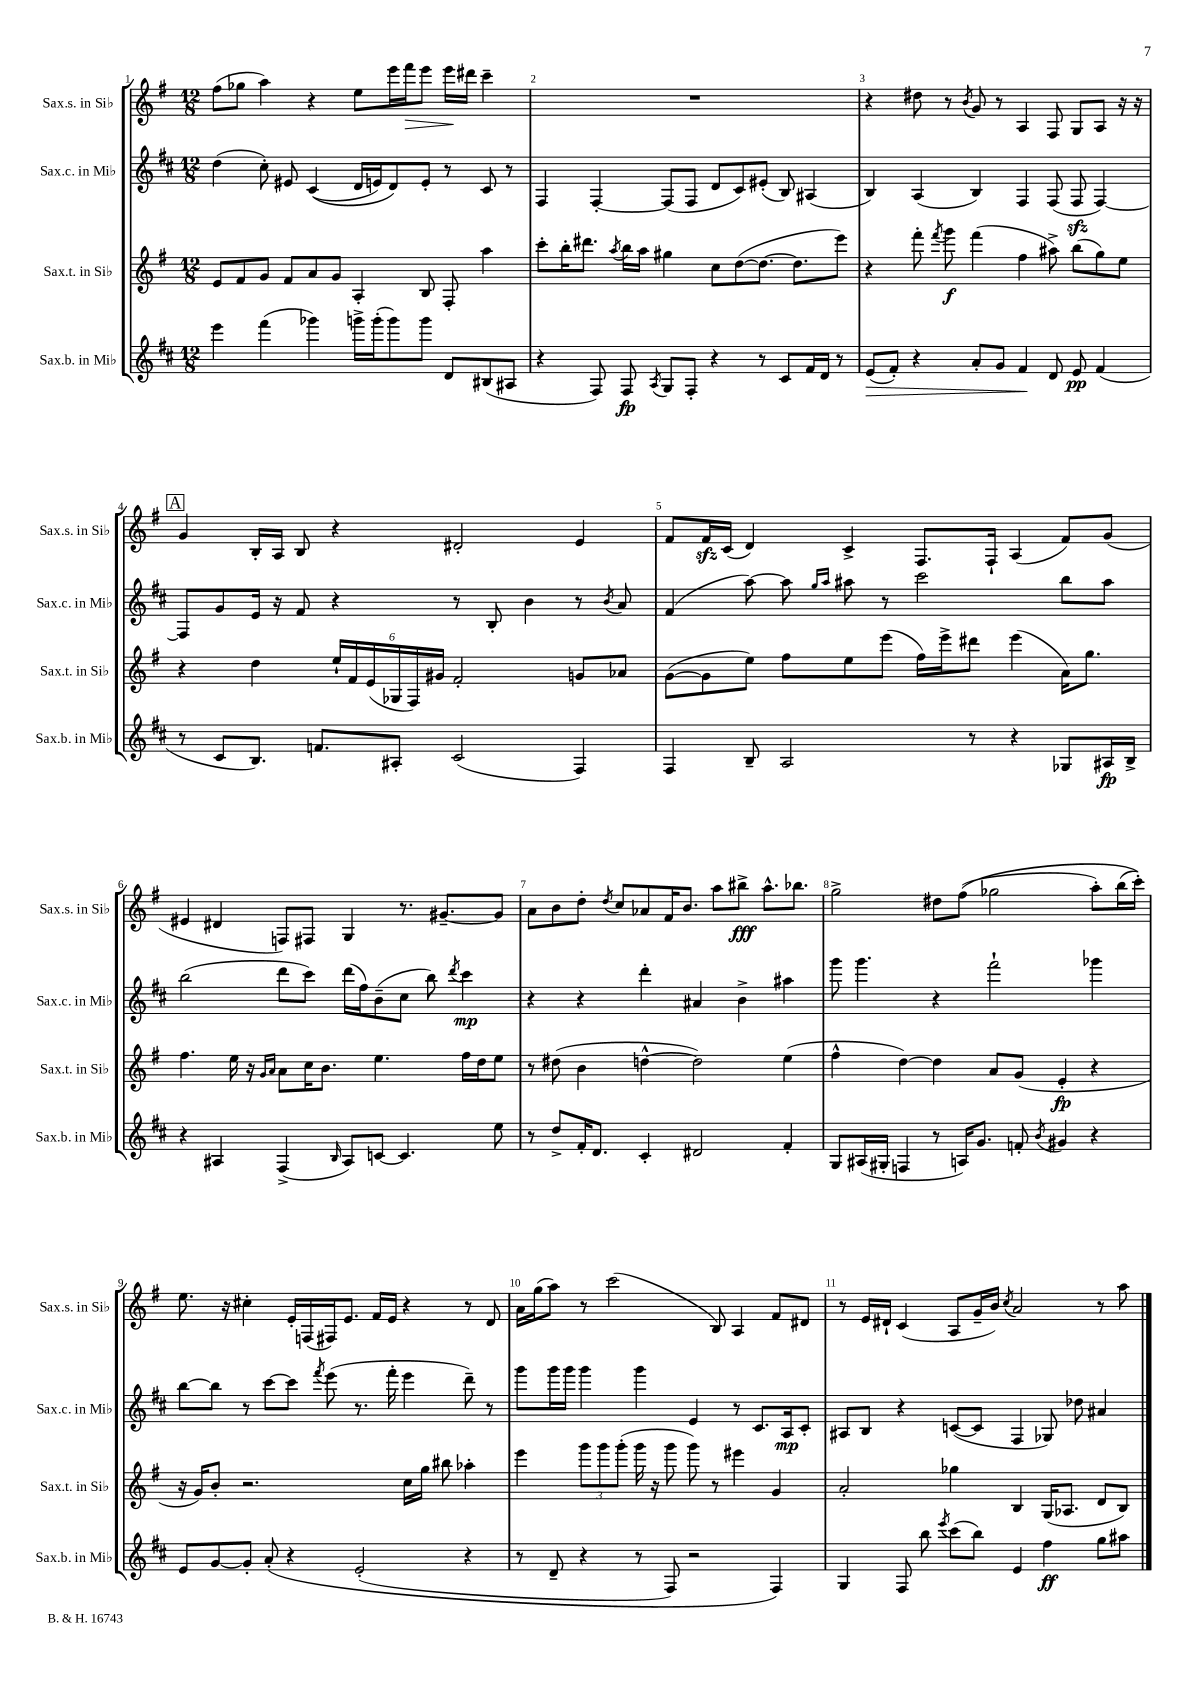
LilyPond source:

<<
\new StaffGroup <<
\new Staff = "s0" \with { instrumentName = "Sax.s. in Sib" shortInstrumentName = "Sax.s. in Sib" } {
    \clef treble \key g \major \numericTimeSignature \time 12/8
    \autoBeamOff fis''8[( ges''8] a''4) r4 e''8[ e'''16 fis'''16\> e'''8] e'''16[\! dis'''16] c'''4-- |
    R1. |
    r4 dis''8 r8 \acciaccatura { b'8 } g'8 r8 a4 fis8 g8[ a8] r16 r16 |
    \mark \markup { \box "A" } g'4 b16[-. a16] b8 r4 dis'2-. e'4 |
    fis'8[ fis'16\sfz c'16]( d'4) c'4-> fis8.[ fis16]-! a4( fis'8[) g'8]( |
    eis'4 dis'4 f8[) fis8] g4 r8. gis'8.[~-- gis'8] |
    a'8[ b'8 d''8]-. \acciaccatura { d''8 } c''8[ aes'8 fis'16 b'8.] a''8[ bis''8]->\fff a''8.[-^ bes''8.] |
    g''2-> dis''8[ fis''8](\( ges''2 a''8[-.) b''16( c'''16]-.)\) |
    e''8. r16 cis''4-. e'16[-. f16( fis16) e'8.] fis'16[ e'16] r4 r8 d'8 |
    a'16[ g''16( a''8]) r8 c'''2( b8) a4 fis'8[ dis'8] |
    r8 e'16[ dis'16]-! c'4( a8[ g'16-- b'16]) \acciaccatura { c''8 } a'2 r8 a''8 \bar "|." |
}
\new Staff = "s1" \with { instrumentName = "Sax.c. in Mib" shortInstrumentName = "Sax.c. in Mib" } {
    \clef treble \key d \major \numericTimeSignature \time 12/8
    \autoBeamOff d''4( cis''8-.) eis'8 cis'4(\( d'16[ e'16) d'8\) e'8]-. r8 cis'8 r8 |
    fis4 fis4~-. fis8[( fis8] d'8[ cis'8) eis'8]-.( b8) ais4( |
    b4) a4( b4) fis4 fis8( fis8\sfz fis4~) |
    \mark \markup { \box "A" } fis8[ g'8 e'16] r16 fis'8 r4 r8 b8-. b'4 r8 \acciaccatura { b'8 } a'8 |
    fis'4( a''8~) a''8 \grace { g''16[ a''16] } ais''8 r8 cis'''2 b''8[ ais''8] |
    b''2( d'''8[ cis'''8]) d'''16[( fis''16) b'8--( cis''8] b''8) \acciaccatura { d'''8 } cis'''4\mp |
    r4 r4 d'''4-. ais'4 b'4-> ais''4 |
    g'''8 g'''4. r4 fis'''2-! ges'''4 |
    b''8[~ b''8] r8 cis'''8[~ cis'''8] \acciaccatura { fis'''8 } e'''8( r8. fis'''16-. e'''4 d'''8--) r8 |
    g'''8[ g'''16 g'''16] g'''4 g'''4 e'4 r8 cis'8.[ a16\mp cis'8]-. |
    ais8[ b8] r4 c'8[~( c'8] fis4 ges8) des''8 ais'4 \bar "|." |
}
\new Staff = "s2" \with { instrumentName = "Sax.t. in Sib" shortInstrumentName = "Sax.t. in Sib" } {
    \clef treble \key g \major \numericTimeSignature \time 12/8
    \autoBeamOff e'8[ fis'8 g'8] fis'8[ a'8 g'8] a4-. b8 fis8-. a''4 |
    c'''8[-. b''16-. dis'''8.] \acciaccatura { a''8 } b''16[ a''16] gis''4 c''8[ d''8~( d''8.]~ d''8.[ e'''8]) |
    r4 fis'''8-. \acciaccatura { fis'''8 } g'''8\f fis'''4( fis''4 ais''8->) b''8[( g''8) e''8] |
    \mark \markup { \box "A" } r4 d''4 \tuplet 6/4 { e''16[-! fis'16 e'16( ges16 fis16) gis'16] } fis'2-. g'8[ aes'8] |
    g'8[~( g'8 e''8]) fis''8[ e''8 e'''8]( fis''16[) e'''16-> dis'''8] e'''4( a'16[) g''8.] |
    fis''4. e''16 r16 \grace { g'16[ a'16] } a'8[ c''16 b'8.] e''4. fis''16[ d''16 e''8] |
    r8 dis''8( b'4 d''4~-^ d''2) e''4( |
    fis''4-^ d''4~) d''4 a'8[ g'8]( e'4-.\fp r4 |
    r16 g'16[) b'8]-. r2. c''16[ g''16] bis''8 aes''4-. |
    e'''4 \tuplet 3/2 { g'''8[ g'''8 g'''8]-.( } g'''16 r16 g'''8 g'''8) r8 eis'''4 g'4 |
    a'2-. ges''4 b4 g16[( aes8.] d'8[ b8]) \bar "|." |
}
\new Staff = "s3" \with { instrumentName = "Sax.b. in Mib" shortInstrumentName = "Sax.b. in Mib" } {
    \clef treble \key d \major \numericTimeSignature \time 12/8
    \autoBeamOff e'''4 fis'''4( ges'''4) g'''16[-> g'''16-.( g'''8) g'''8] d'8[ bis8( ais8] |
    r4 fis8) fis8\fp \acciaccatura { a8 } g8[ fis8]-. r4 r8 cis'8[ fis'16 d'16] r8 |
    e'8[\>( fis'8]-.) r4 a'8[-. g'8] fis'4\! d'8 e'8\pp fis'4( |
    \mark \markup { \box "A" } r8 cis'8[ b8.]) f'8.[ ais8]-. cis'2( fis4) |
    fis4 b8-- a2 r8 r4 ges8[ ais16\fp b16]-> |
    r4 ais4 fis4->( \grace { b16 } ais8[) c'8]~ c'4. e''8 |
    r8 d''8[-> fis'16-. d'8.] cis'4-. dis'2 fis'4-. |
    g8[ ais16( gis16]-. f4 r8 a16[) g'8.] f'8-. \acciaccatura { b'8 } gis'4 r4 |
    e'8[ g'8~ g'8]-. a'8-.\( r4 e'2-.( r4 |
    r8 d'8-- r4 r8 fis8) r2 fis4\) |
    g4 fis8 b''8 \acciaccatura { e'''8 } cis'''8[( b''8]) e'4 fis''4\ff g''8[ ais''8] \bar "|." |
}
>>
>>
\layout { \context { \Score \override BarNumber.break-visibility = ##(#f #t #t) barNumberVisibility = #all-bar-numbers-visible } }
